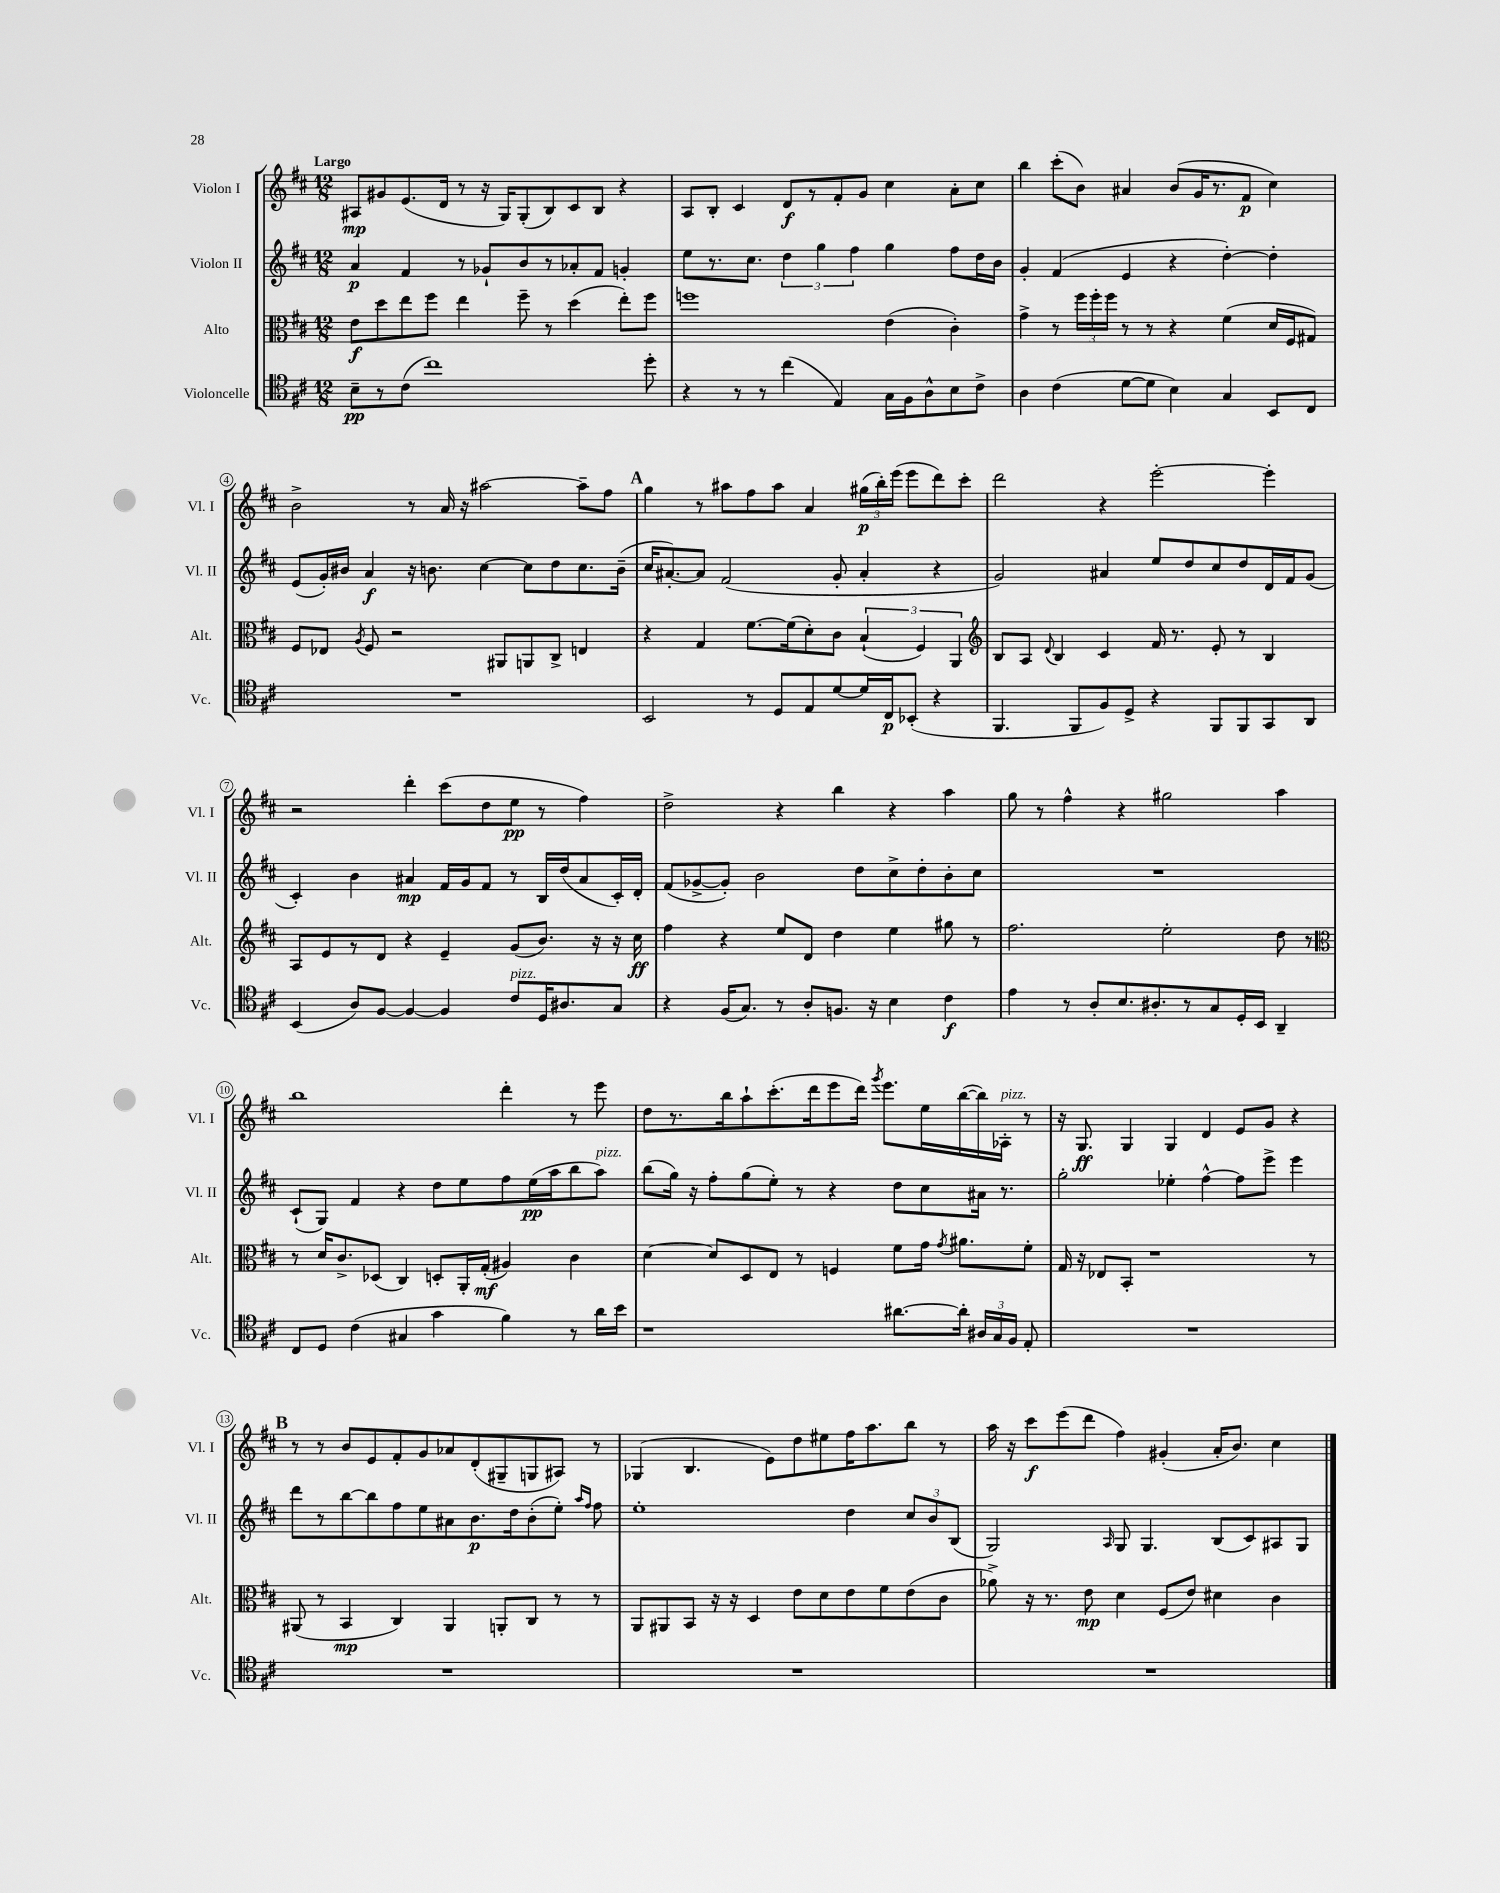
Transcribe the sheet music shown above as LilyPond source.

<<
\new StaffGroup <<
\new Staff = "s0" \with { instrumentName = "Violon I" shortInstrumentName = "Vl. I" } {
    \clef treble \key d \major \numericTimeSignature \time 12/8 \tempo "Largo"
    \autoBeamOff ais8[\mp gis'8 e'8.( d'16] r8 r16 g16[) g8-.( b8) cis'8 b8] r4 |
    a8[ b8]-. cis'4 d'8[\f r8 fis'8-. g'8] cis''4 a'8[-. cis''8] |
    b''4 cis'''8[-.( b'8]) ais'4 b'8[( g'16 r8. fis'8]\p cis''4) |
    b'2-> r8 a'16 r16 ais''2~ ais''8[-- fis''8] |
    \mark \markup { \bold "A" } g''4 r8 ais''8[ fis''8 ais''8] a'4 \tuplet 3/2 { gis''16[\p( b''16-.) e'''16]( } e'''8[ d'''8) cis'''8]-. |
    d'''2 r4 e'''2~-. e'''4-. |
    r2 d'''4-. cis'''8[( d''8 e''8]\pp r8 fis''4) |
    d''2-> r4 b''4 r4 a''4 |
    g''8 r8 fis''4-^ r4 gis''2 a''4 |
    b''1 d'''4-. r8 e'''8 |
    d''8[ r8. b''16 a''8-! cis'''8.-.( d'''16 e'''8 d'''16]) \acciaccatura { g'''8 } e'''8.[ e''16 b''16~( b''16) aes16]-.^\markup { \italic "pizz." } r8 |
    r16 g8.\ff g4 g4 d'4 e'8[ g'8] r4 |
    \mark \markup { \bold "B" } r8 r8 b'8[ e'8 fis'8-. g'8 aes'8 d'8-.( gis8-- g8 ais8]) r8 |
    ges4( b4. e'8[) d''8 eis''8 fis''16 a''8. b''8] r8 |
    a''16 r16 cis'''8[\f e'''8( d'''8] fis''4) gis'4-.( a'16[-. b'8.]) cis''4 \bar "|." |
}
\new Staff = "s1" \with { instrumentName = "Violon II" shortInstrumentName = "Vl. II" } {
    \clef treble \key d \major \numericTimeSignature \time 12/8
    \autoBeamOff a'4\p fis'4 r8 ges'8[-! b'8 r8 aes'8-. fis'8] g'4-. |
    e''8[ r8. cis''8.] \tuplet 3/2 { d''4 g''4 fis''4 } g''4 fis''8[ d''16 b'16] |
    g'4-. fis'4( e'4 r4 d''4~-.) d''4-. |
    e'8[( g'16-.) bis'16] a'4\f r16 b'8. cis''4~ cis''8[ d''8 cis''8. b'16]--( |
    \mark \markup { \bold "A" } cis''16[ ais'8.~-.) ais'8] fis'2( g'8-. ais'4-. r4 |
    g'2) ais'4 e''8[ d''8 cis''8 d''8 d'16 fis'16 g'8]( |
    cis'4-.) b'4 ais'4\mp fis'16[ g'16 fis'8] r8 b16[ d''16( ais'8 cis'16-.) d'16]-. |
    fis'8[( ges'8~-> ges'8]-.) b'2 d''8[ cis''8-> d''8-. b'8-. cis''8] |
    R1. |
    cis'8[-!( g8]) fis'4 r4 d''8[ e''8 fis''8 e''16\pp( a''16 b''8 a''8]^\markup { \italic "pizz." }) |
    b''8[( g''16]) r16 fis''8[-. g''8( e''8]-.) r8 r4 d''8[ cis''8 ais'16] r8. |
    g''2-. ees''4-. fis''4~-^ fis''8[ e'''8]-> e'''4 |
    \mark \markup { \bold "B" } d'''8[ r8 b''8~ b''8 fis''8 e''8 ais'8 b'8.\p d''16 b'8-.( e''8]-.) \grace { a''16[ fis''16] } fis''8 |
    e''1-. d''4 \tuplet 3/2 { cis''8[ b'8 b8]( } |
    g2) \grace { a16 } g8 g4. b8[( cis'8) ais8 g8] \bar "|." |
}
\new Staff = "s2" \with { instrumentName = "Alto" shortInstrumentName = "Alt." } {
    \clef alto \key d \major \numericTimeSignature \time 12/8
    \autoBeamOff e'8[\f d''8 e''8 fis''8] e''4 fis''8-- r8 d''4( e''8[-.) fis''8] |
    f''1 e'4( cis'4-.) |
    g'4-> r8 \tuplet 3/2 { fis''16[ fis''16-. fis''16] } r8 r8 r4 fis'4( d'16[ fis16 gis8]) |
    fis8[ ees8] \acciaccatura { a8 } fis8 r2 ais,8[ a,8 cis8]-> e4 |
    \mark \markup { \bold "A" } r4 g4 fis'8.[~ fis'16( d'8-.) cis'8] \tuplet 3/2 { b4-!( fis4) a,4 } |
    \clef treble b8[ a8] \appoggiatura { d'8 } b4 cis'4 fis'16 r8. e'8-. r8 b4 |
    a8[ e'8 r8 d'8] r4 e'4-- g'8[( b'8.]) r16 r16 cis''16\ff |
    fis''4 r4 e''8[ d'8] d''4 e''4 gis''8 r8 |
    fis''2. e''2-. d''8 r8 |
    \clef alto r8 d'16[ cis'8.-> des8]( cis4) d8[-. a,16-. g16]-.\mf( ais4) cis'4 |
    d'4~ d'8[ d8 e8] r8 f4 fis'8[ g'16] \acciaccatura { g'8 } ais'8.[ fis'8]-. |
    g16 r16 ees8[ b,8]-. r1 r8 |
    \mark \markup { \bold "B" } ais,8( r8 b,4\mp cis4) ais,4 a,8[-. cis8] r8 r8 |
    a,8[ ais,8 b,8] r16 r16 d4 e'8[ d'8 e'8 fis'8 e'8( cis'8] |
    aes'8->) r16 r8. e'8\mp d'4 fis8[( e'8]) dis'4 cis'4 \bar "|." |
}
\new Staff = "s3" \with { instrumentName = "Violoncelle" shortInstrumentName = "Vc." } {
    \clef tenor \key d \major \numericTimeSignature \time 12/8
    \autoBeamOff b8[--\pp r8 cis'8]( cis''1) d''8-. |
    r4 r8 r8 cis''4( e4) g16[ fis16 a8-^ b8 cis'8]-> |
    a4 cis'4( d'8[~ d'8] b4) g4 b,8[ cis8] |
    R1. |
    \mark \markup { \bold "A" } b,2 r8 d8[ e8 d'8~ d'16 cis16\p bes,8]-.( r4 |
    fis,4. fis,8[ fis8) d8]-> r4 fis,8[ fis,8 g,8 a,8] |
    b,4( a8[) fis8]~ fis4~ fis4 cis'8[^\markup { \italic "pizz." } d16 ais8. g8] |
    r4 fis16[( g8.]) r8 a8[-. f8.] r16 b4 cis'4\f |
    e'4 r8 a8[-. b8. ais8.-. r8 g8 d16-. b,16] a,4-- |
    cis8[ d8] cis'4( gis4 g'4 fis'4) r8 a'16[ b'16] |
    r1 ais'8.[~ ais'16]-. \tuplet 3/2 { ais16[ g16 fis16] } e8-. |
    R1. |
    \mark \markup { \bold "B" } R1. |
    R1. |
    R1. \bar "|." |
}
>>
>>
\layout { \context { \Score \override BarNumber.stencil = #(make-stencil-circler 0.1 0.3 ly:text-interface::print) } }
